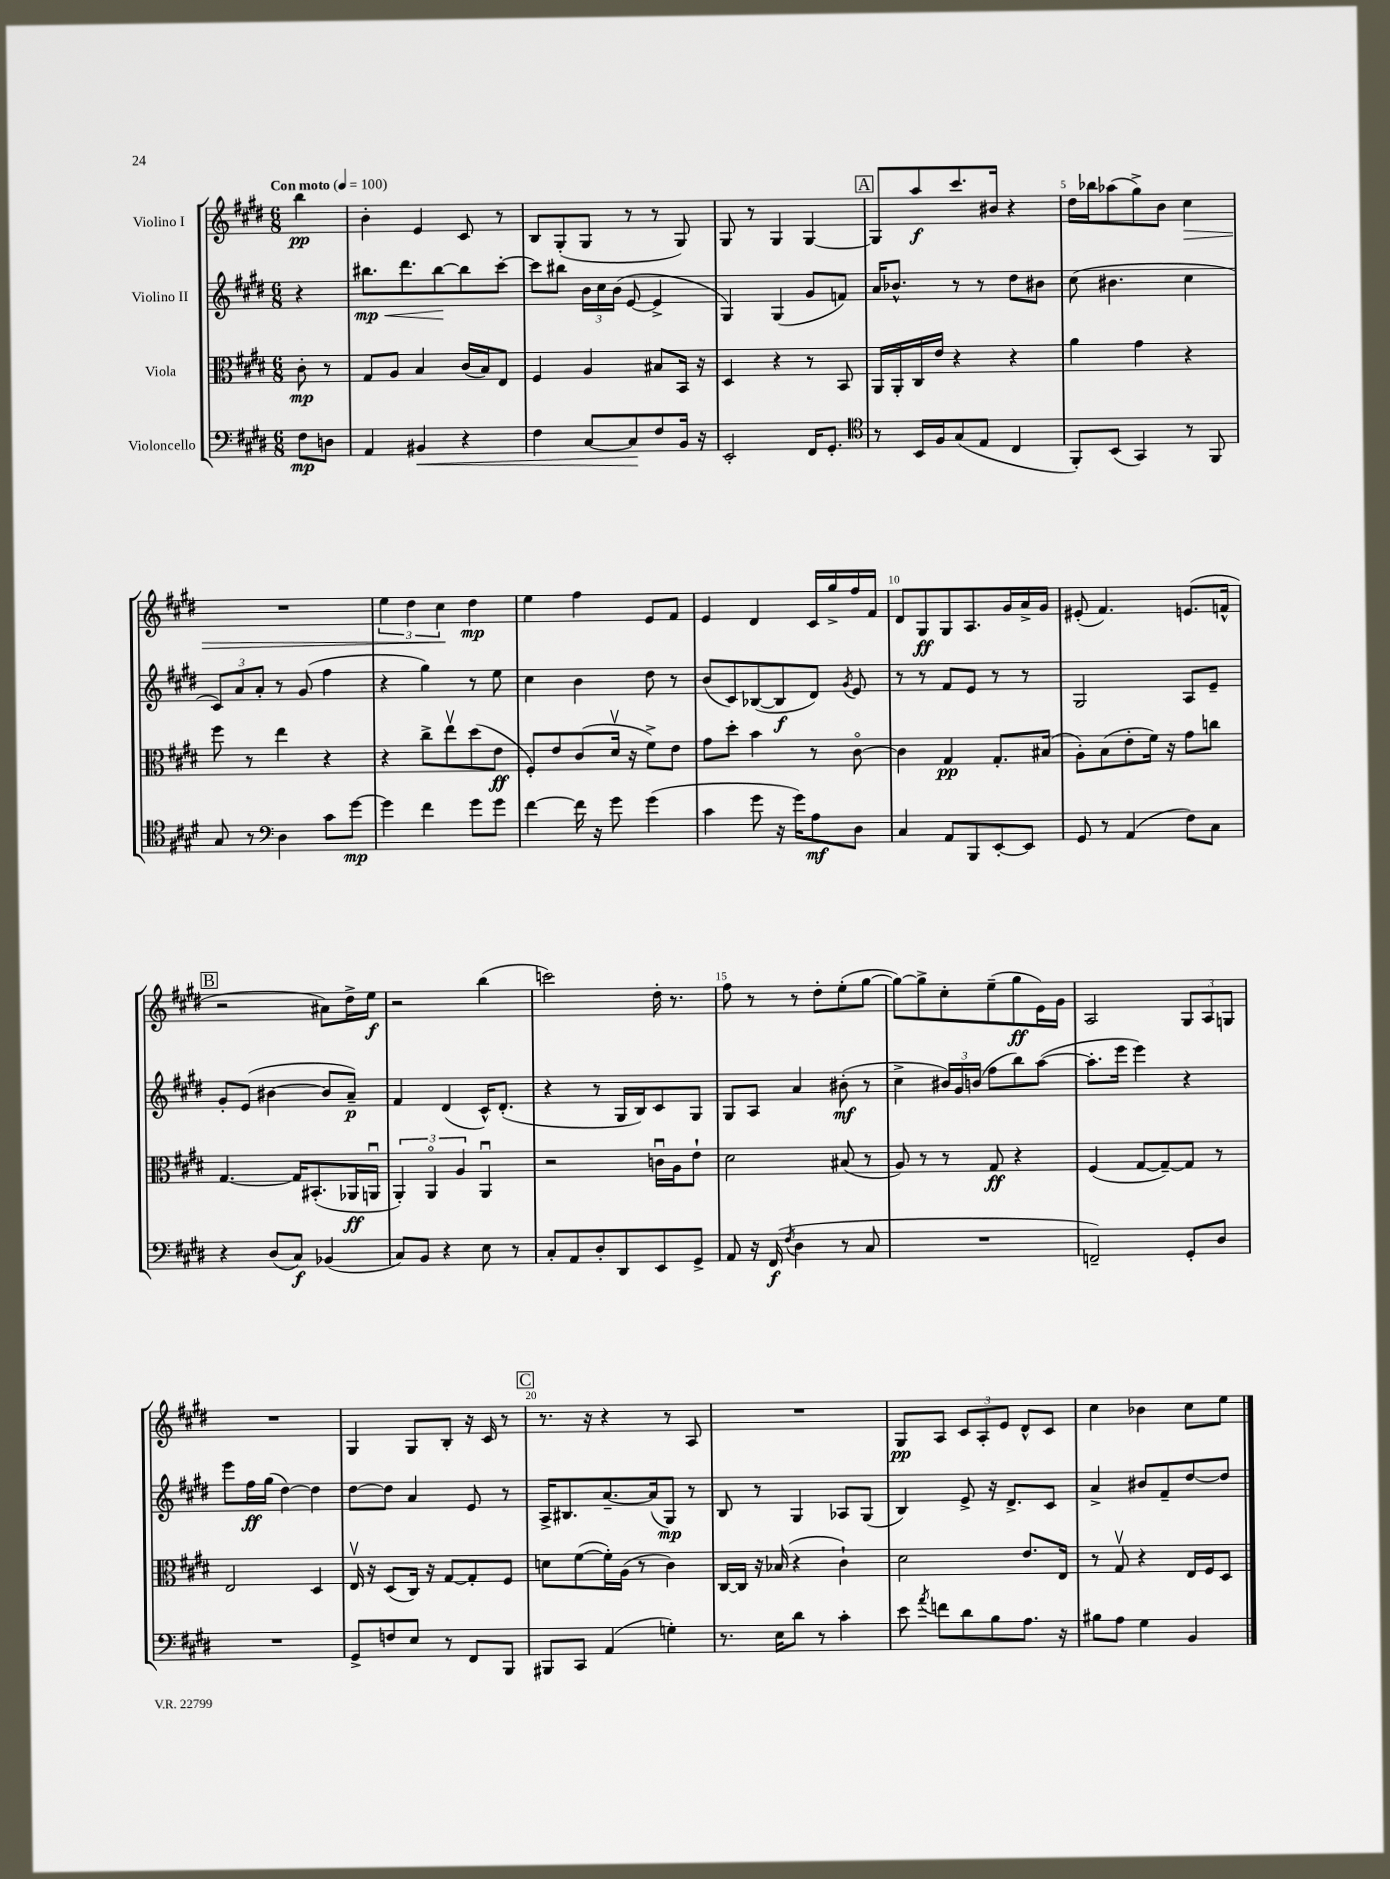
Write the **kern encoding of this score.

**kern	**kern	**kern	**kern
*staff4	*staff3	*staff2	*staff1
*clefF4	*clefC3	*clefG2	*clefG2
*k[f#c#g#d#]	*k[f#c#g#d#]	*k[f#c#g#d#]	*k[f#c#g#d#]
*M6/8	*M6/8	*M6/8	*M6/8
*MM100	*MM100	*MM100	*MM100
8F#	8c#'	4r	4bb
8D	8r	.	.
=	=	=	=
4AA	8G#	8.bb#	4b'
.	8A	.	.
.	.	8.ddd#	.
4BB#	4B	.	4e
.	.	[8bb#	.
4r	(16c#	8bb#]	8c#
.	16B)	.	.
.	8E	[8ccc#'	8r
=	=	=	=
4F#	4F#	8ccc#]	8B
.	.	8bb#	(8G#'
[8C#	4A	24b	8G#
.	.	24cc#	.
.	.	(24b	.
8C#]	.	[8e	8r
8F#	8B#	4e^]	8r
16BB	16BB	.	8G#)
16r	16r	.	.
=	=	=	=
2EE'	4D#	4G#)	8G#
.	.	.	8r
.	4r	(4G#	4G#
16FF#	8r	8g#	[4G#
8.GG#'	.	.	.
.	8BB	8f)	.
=	=	=	=
*clefC4	*	*	*
8r	16AA	16a	8G#]
.	16AA'	8.b-^^	.
16BB	16C#	.	8aa
16F#	16e	.	.
(8G#	4r	8r	8.ccc#
8E	.	8r	.
.	.	.	16b#
4C#	4r	8dd#	4r
.	.	8b#	.
=	=	=	=
8FF#')	4a	(8cc#	16dd#
.	.	.	16bb-
(8BB	.	4.b#	(8aa-
4GG#)	4g#	.	8gg#^)
.	.	.	8b
8r	4r	4cc#	4cc#
8FF#	.	.	.
=	=	=	=
8G#	8ff#	12c#)	2.r
.	.	12a	.
8r	8r	.	.
.	.	12a'	.
*clefF4	*	*	*
4D#	4ee	8r	.
.	.	(8g#	.
8c#	4r	4ff#	.
[8g#	.	.	.
=	=	=	=
4g#]	4r	4r	6ee
.	.	.	6dd#
4f#	8cc#^	4gg#)	.
.	.	.	6cc#
.	8eev	.	.
8g#	(8dd#	8r	4dd#
8g#	8e	8ee	.
=	=	=	=
[4f#	8F#')	4cc#	4ee
.	8e	.	.
16f#]	(8c#	4b	4ff#
16r	.	.	.
8g#	16d#v	.	.
.	16r	.	.
(4g#	8f#^)	8dd#	8e
.	8e	8r	8f#
=	=	=	=
4c#	8g#	(8b	4e
.	8dd#'	8c#)	.
8g#	4b	([8B-	4d#
16r	.	8B-]	.
16g#)	.	.	.
8A	8r	8d#)	16c#
.	.	.	16gg#^
.	.	8qg#	.
8D#	[8c#o	8e	16ff#
.	.	.	16f#
=	=	=	=
4C#	4c#]	8r	8d#
.	.	8r	8G#
8AA	4G#	8f#	8G#
8BBB	.	8e	8.A
[8EE'	8.G#'	8r	.
.	.	.	16g#
8EE]	.	8r	16a^
.	(16B#	.	16g#
=	=	=	=
8GG#	8A')	2G#	(8e#'
8r	(8B	.	4.f#)
(4AA	8e'	.	.
.	16f#)	.	.
.	16r	.	.
8F#)	8g#	8A	(8.e
8C#	8cc	8e~	.
.	.	.	16f^^
=	=	=	=
4r	[4.G#	8g#'	2r
.	.	(8e	.
(8D#	.	[4b#	.
8C#)	16G#]	.	.
.	(8.BB#'	.	.
(4BB-	.	8b#]	8a#)
.	16AA-	8a~)	16dd#^
.	16AAu	.	16ee
=	=	=	=
8C#)	6AA')	4f#	2r
8BB	.	.	.
.	6AAo	.	.
4r	.	(4d#	.
.	6A	.	.
8E	4AAu	16c#^^)	(4bb
.	.	(8.d#'	.
8r	.	.	.
=	=	=	=
8C#'	2r	4r	2ccc)
8AA	.	.	.
8D#'	.	8r	.
8DD#	.	16G#	.
.	.	16B)	.
8EE	16cu	8c#	16dd#'
.	16A	.	8.r
8GG#^	8e`	8G#	.
=	=	=	=
8AA	2d#	8G#	8ff#
16r	.	8A	8r
(16FF#	.	.	.
8qF#	.	.	.
4D#	.	4a	8r
.	.	.	8dd#'
8r	(8B#	(8b#'	(8ee'
8C#	8r	8r	[8gg#
=	=	=	=
2.r	8A)	4cc#^	8gg#_)
.	8r	.	8gg#^]
.	8r	24b#)	8cc#'
.	.	24g#	.
.	.	(24b	.
.	8G#	8ff#	(8ee~
.	4r	8bb)	8gg#
.	.	([8aa	16e)
.	.	.	16g#
=	=	=	=
2FF~)	(4F#	8.aa']	2A
.	.	16eee	.
.	[8G#	4eee)	.
.	8G#~_)	.	.
8GG#'	8G#]	4r	12G#
.	.	.	12A
8D#	8r	.	.
.	.	.	12G
=	=	=	=
2.r	2E	8eee	2.r
.	.	16ff#	.
.	.	(16gg#	.
.	.	[4dd#)	.
.	4D#	4dd#]	.
=	=	=	=
8GG#^	16Ev	[8dd#	4G#
.	16r	.	.
8F	(8D#	8dd#]	.
8E	16C#)	4a	8G#
.	16r	.	.
8r	[8G#	.	8B'
8FF#	8G#']	8e	16r
.	.	.	16c#
8BBB	8F#	8r	8r
=	=	=	=
8BBB#	8d	16A^	8.r
.	.	8.B#	.
8CC#	([8f#	.	.
.	.	.	16r
(4AA	16f#'])	[8.a~	4r
.	(16A	.	.
.	8r	.	.
.	.	(16a]	.
4G')	4c#)	8G#)	8r
.	.	8r	8A
=	=	=	=
8.r	[16C#	8B	2.r
.	16C#]	.	.
.	16r	8r	.
16E	(16B-	.	.
8d#	4r	4G#	.
8r	.	.	.
4c#'	4c#`)	8A-	.
.	.	(8G#	.
=	=	=	=
8e	2d#	4B)	8G#
8qa	.	.	.
8f	.	.	8A
8d#	.	8e^	12c#
.	.	.	12A'
8B	.	16r	.
.	.	.	12e
.	.	8.d#^	.
8.A	8.e	.	8d#^^
.	.	8c#	8c#
16r	16E	.	.
=	=	=	=
8B#	8r	4a^	4cc#
8A	8G#v	.	.
4G#	4r	8b#	4b-
.	.	8f#~	.
4BB	16E	[8dd#	8cc#
.	16F#	.	.
.	8D#	8dd#]	8ee
==	==	==	==
*-	*-	*-	*-
